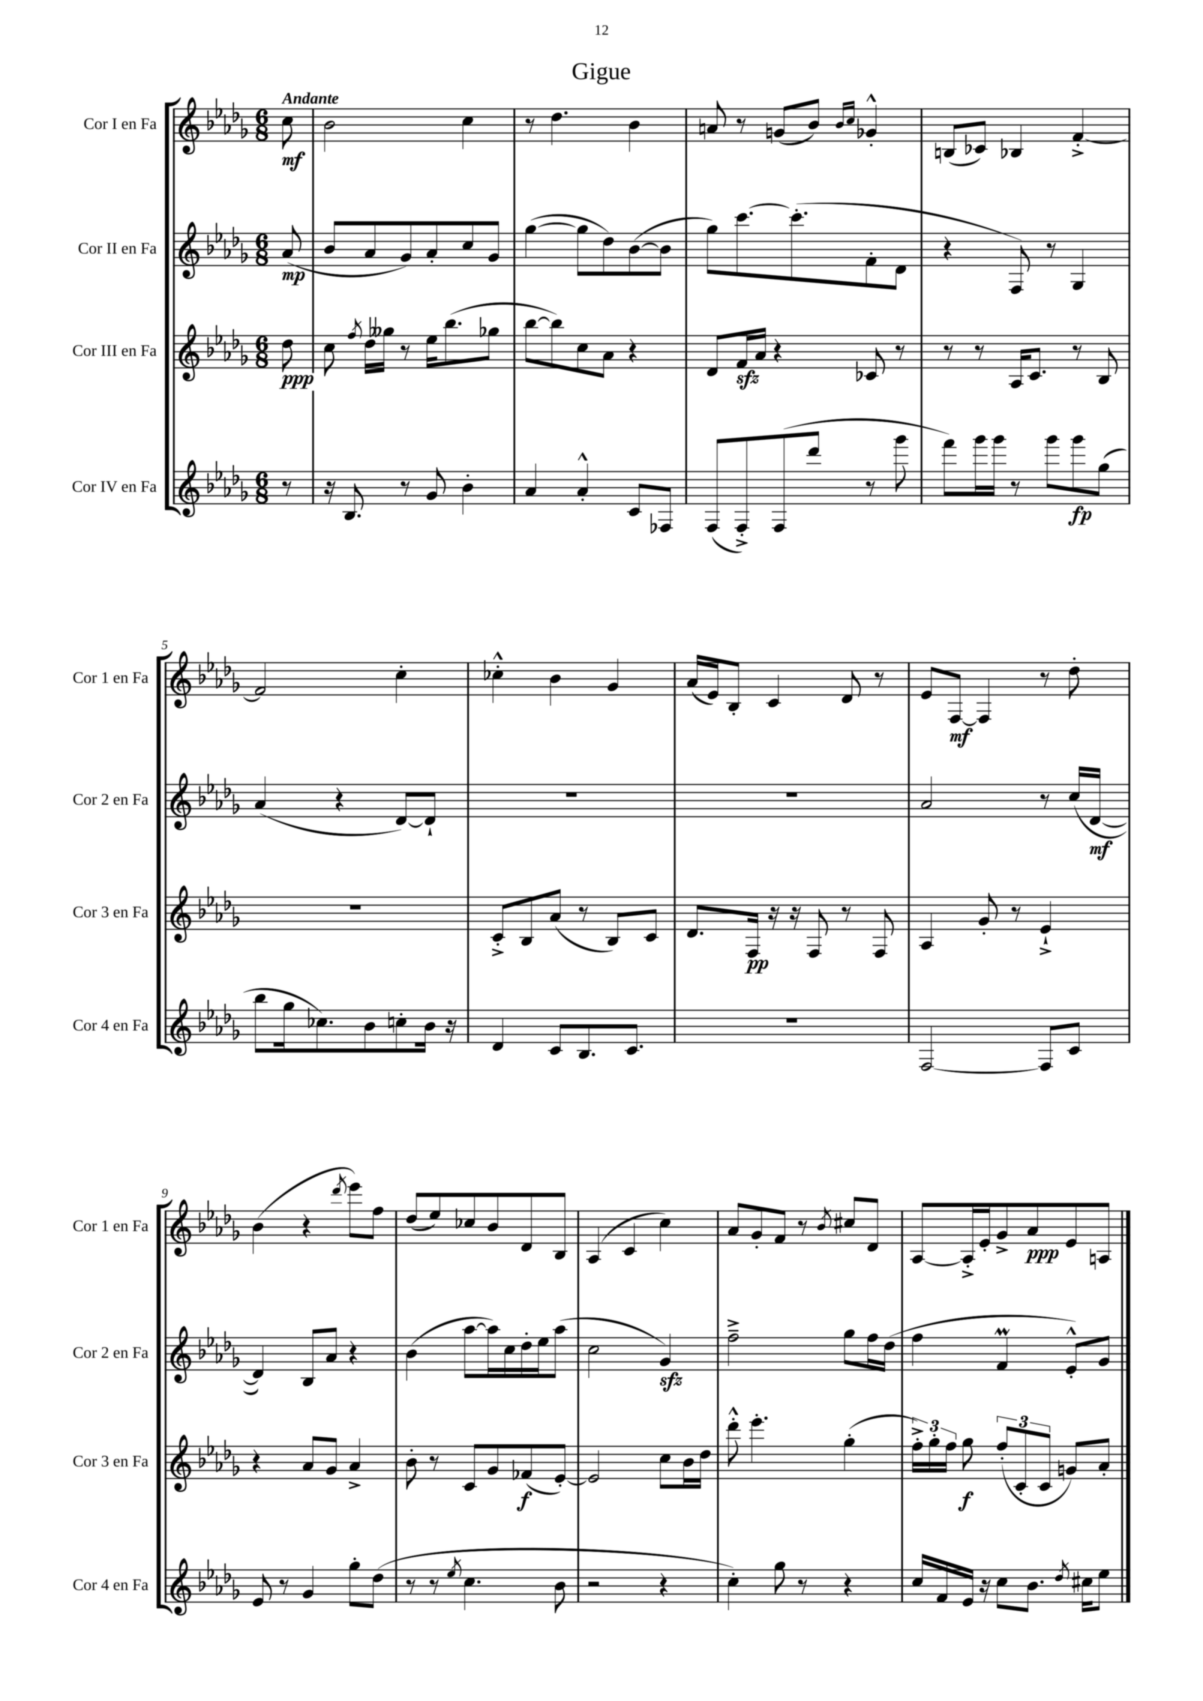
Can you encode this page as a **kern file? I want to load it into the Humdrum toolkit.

**kern	**kern	**kern	**kern
*staff4	*staff3	*staff2	*staff1
*clefG2	*clefG2	*clefG2	*clefG2
*k[b-e-a-d-g-]	*k[b-e-a-d-g-]	*k[b-e-a-d-g-]	*k[b-e-a-d-g-]
*M6/8	*M6/8	*M6/8	*M6/8
8r	8dd-	(8a-	8cc
=	=	=	=
16r	8cc	8b-	2b-
8.B-	.	.	.
.	8qff	.	.
.	16dd-	8a-	.
.	16gg--	.	.
8r	8r	8g-)	.
8g-	16ee-	8a-'	.
.	(8.bb-	.	.
4b-'	.	8cc	4cc
.	8gg-	8g-	.
=	=	=	=
4a-	[8bb-	([4gg-	8r
.	8bb-])	.	4.dd-
4a-'^^	8cc	8gg-]	.
.	8a-	8dd-)	.
8c	4r	([8b-	4b-
8F-	.	8b-]	.
=	=	=	=
(8F	8d-	8gg-)	8a
8F'^)	16f	[8.ccc	8r
.	16a-	.	.
(8F	4r	.	(8g
.	.	(8.ccc']	.
8ddd-	.	.	8b-)
.	.	.	16qqb-
.	.	.	16qqcc
8r	8c-	8f'	4g-'^^
8ggg-	8r	8d-	.
=	=	=	=
8fff)	8r	4r	(8B
16ggg-	8r	.	8c-)
16ggg-	.	.	.
8r	16A-	8F)	4B-
.	8.c	.	.
8ggg-	.	8r	.
8ggg-	8r	4G-	[4f'^
(8gg-	8B-	.	.
=	=	=	=
8bb-	2.r	(4a-	2f]
16gg-	.	.	.
8.cc-)	.	.	.
.	.	4r	.
8b-	.	.	.
8cc'	.	[8d-)	4cc'
16b-	.	8d-`]	.
16r	.	.	.
=	=	=	=
4d-	8c'^	2.r	4cc-'^^
.	8B-	.	.
8c	(8a-	.	4b-
8.B-	8r	.	.
.	8B-)	.	4g-
8.c	.	.	.
.	8c	.	.
=	=	=	=
2.r	8.d-	2.r	(16a-
.	.	.	16e-)
.	.	.	8B-'
.	16F	.	.
.	16r	.	4c
.	16r	.	.
.	8F	.	.
.	8r	.	8d-
.	8F	.	8r
=	=	=	=
[2F	4A-	2a-	8e-
.	.	.	[8F
.	8g-'	.	4F]
.	8r	.	.
8F]	4e-`^	8r	8r
8c	.	(16cc	8dd-'
.	.	[16d-	.
=	=	=	=
8e-	4r	4d-])	(4b-
8r	.	.	.
4g-	8a-	8B-	4r
.	8g-	8a-	.
.	.	.	8qddd-
8gg-'	4a-^	4r	8eee-)
(8dd-	.	.	8ff
=	=	=	=
8r	8b-'	(4b-	(8dd-
8r	8r	.	8ee-)
8qee-	.	.	.
4.cc	8c	[8aa-	8cc-
.	8g-	16aa-])	8b-
.	.	16cc	.
.	(8f-	16dd-'	8d-
.	.	16ee-	.
8b-	[8e-')	(8aa-	8B-
=	=	=	=
2r	2e-]	2cc	(4A-
.	.	.	4c
4r	8cc	4g-)	4cc)
.	16b-	.	.
.	16dd-	.	.
=	=	=	=
4cc')	8ddd-'^^	2ff~^	8a-
.	4.eee-'	.	8g-'
8gg-	.	.	8f
8r	.	.	8r
.	.	.	8qb-
4r	(4gg-'	8gg-	8cc#
.	.	16ff	8d-
.	.	(16dd-	.
=	=	=	=
16cc	24ff'^)	4ff	[8A-
.	24gg-'	.	.
16f	.	.	.
.	24ff	.	.
16e-	8gg-	.	16A-'^]
16r	.	.	16e-'
8cc	(12ff'	4f	8g-^
.	12c'	.	.
8.b-	.	.	8a-
.	12c	.	.
.	8g)	8e-'^^)	8e-
8qdd-	.	.	.
16cc#	.	.	.
8ee-	8a-'	8g-	8A
==	==	==	==
*-	*-	*-	*-
